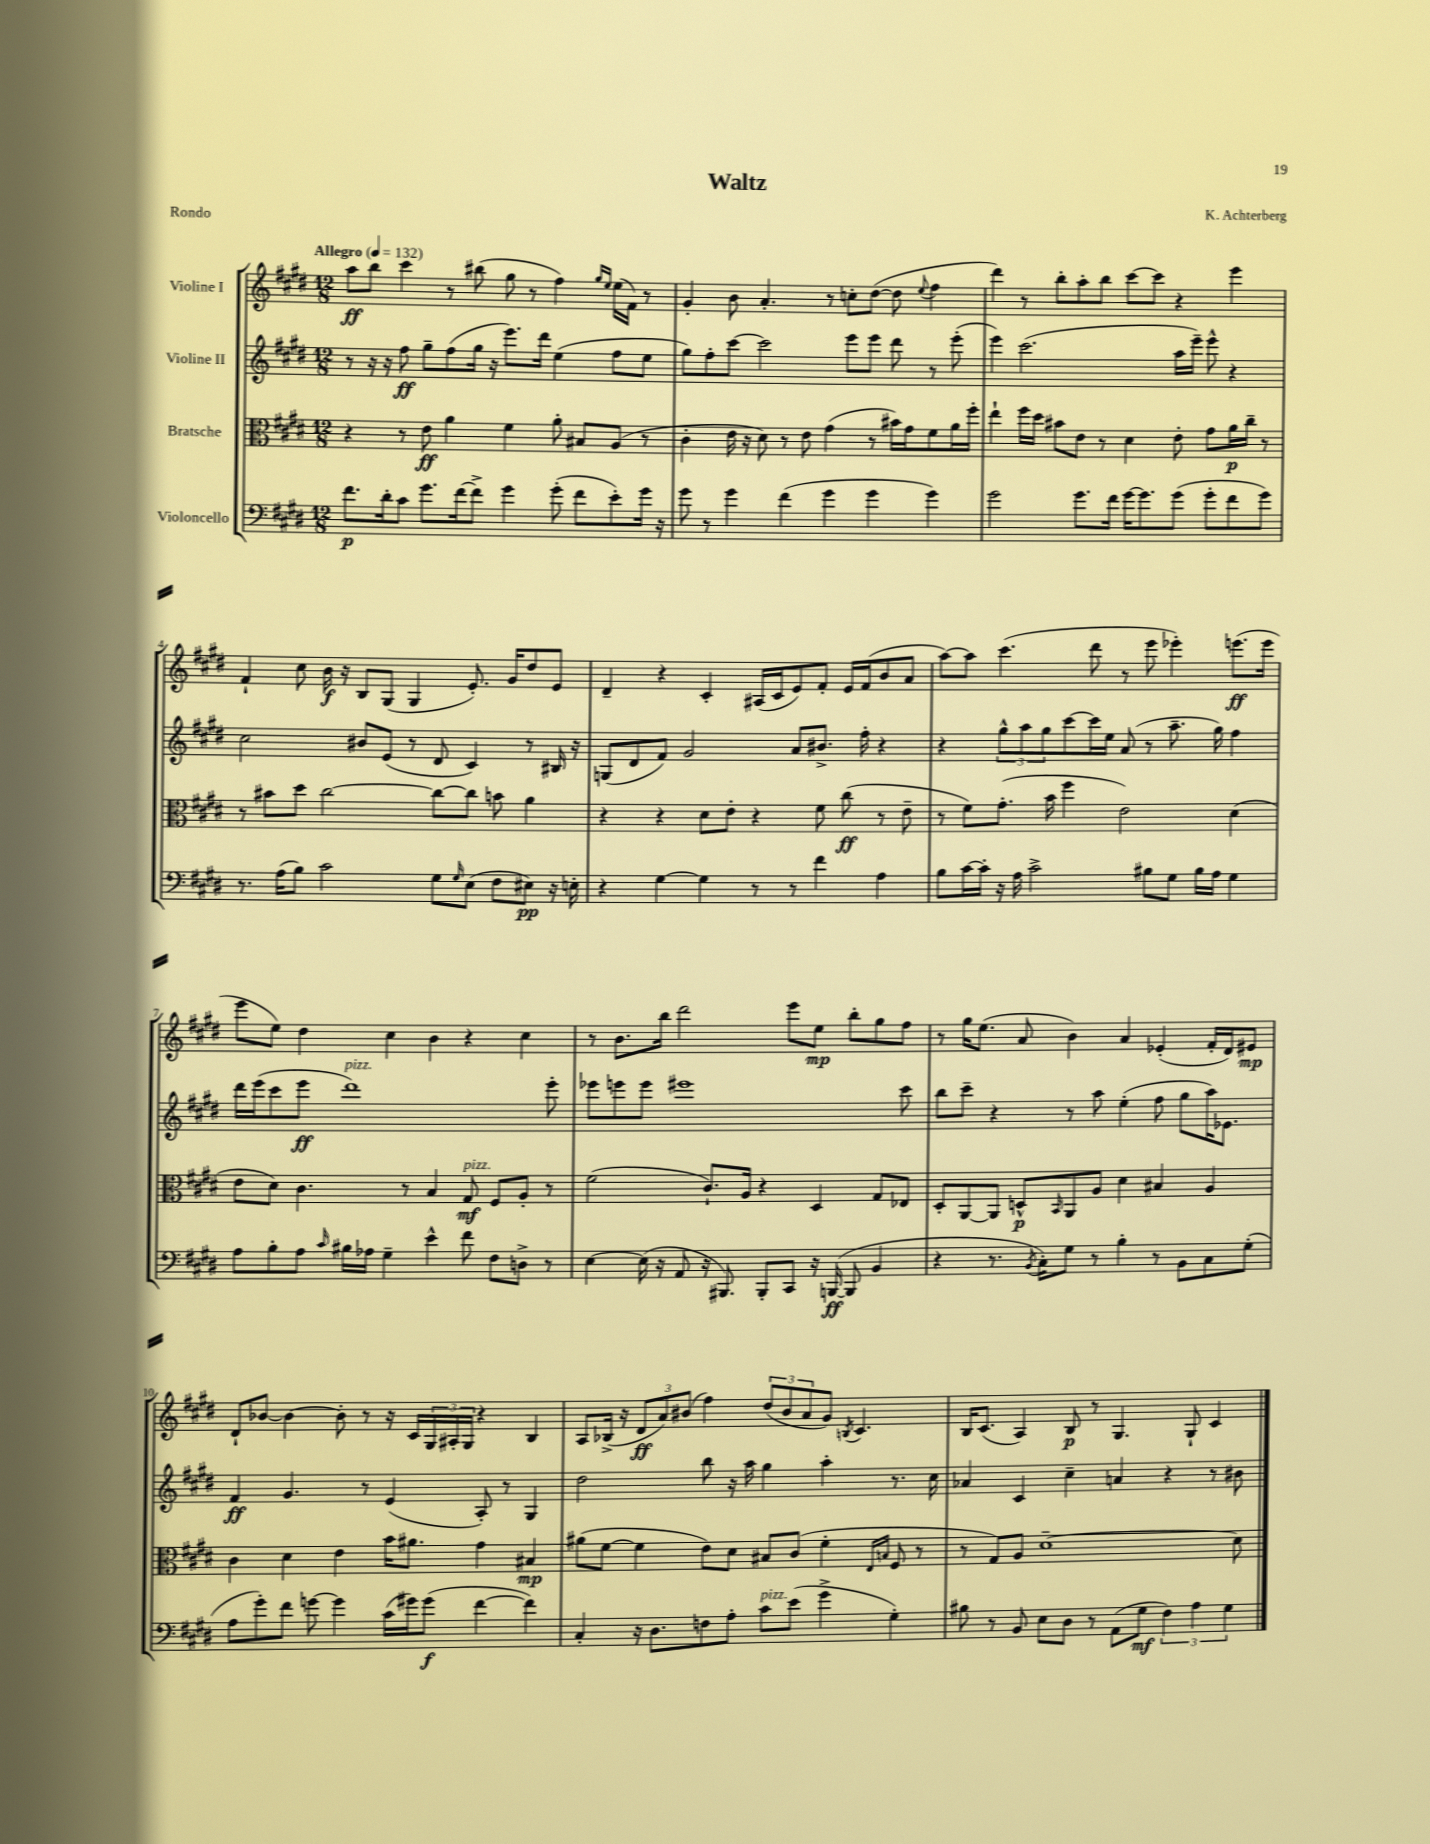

**kern	**dynam	**kern	**dynam	**kern	**dynam	**kern	**dynam
*part4	*part4	*part3	*part3	*part2	*part2	*part1	*part1
*staff4	*staff4	*staff3	*staff3	*staff2	*staff2	*staff1	*staff1
*I"Violoncello	*	*I"Bratsche	*	*I"Violine II	*	*I"Violine I	*
*clefF4	*	*clefC3	*	*clefG2	*	*clefG2	*
*k[f#c#g#d#]	*	*k[f#c#g#d#]	*	*k[f#c#g#d#]	*	*k[f#c#g#d#]	*
*M12/8	*	*M12/8	*	*M12/8	*	*M12/8	*
*MM132	*	*MM132	*	*MM132	*	*MM132	*
=1	=1	=1	=1	=1	=1	=1	=1
!	!	!	!	!	!	!LO:TX:a:B:t=Allegro	!
8.f#\L	p	4r	.	8r	.	8aa\L	ff
.	.	.	.	16r	.	8bb\J	.
16d#'\k	.	.	.	16r	.	.	.
8c#\J	.	8r	.	8ff#\	ff	4ccc#\	.
8.g#\L	.	8e\	ff	8gg#~\L	.	.	.
.	.	4a\	.	(8ff#\	.	8r	.
[16f#\k	.	.	.	.	.	.	.
8f#^\J]	.	.	.	16gg#\Jk	.	(8bb#X\	.
.	.	.	.	16r	.	.	.
4g#\	.	4f#\	.	8.eee\L)	.	8gg#\	.
.	.	.	.	.	.	8r	.
.	.	.	.	16ddd#\Jk	.	.	.
(8g#'\	.	8a'\	.	(4ee\	.	4ff#\)	.
8f#\L	.	8B#X/L	.	.	.	.	.
.	.	.	.	.	.	16qqgg#/LL	.
.	.	.	.	.	.	16qqee/JJ	.
8e'\)	.	(8A/J	.	8ff#\L	.	(16ee\LL	.
.	.	.	.	.	.	16f#\JJ)	.
16g#\Jk	.	8r	.	8ee\J	.	8r	.
16r	.	.	.	.	.	.	.
=2	=2	=2	=2	=2	=2	=2	=2
8g#\	.	4c#'\	.	8gg#\L)	.	4g#'/	.
8r	.	.	.	8ff#'\	.	.	.
4g#\	.	16e\	.	[8ccc#\J	.	8b\	.
.	.	16r	.	.	.	.	.
.	.	8d#\)	.	2ccc#\]	.	4.a'/	.
(4f#\	.	8r	.	.	.	.	.
.	.	8e\	.	.	.	.	.
4g#\	.	(4g#\	.	.	.	8r	.
.	.	.	.	8eee\L	.	8ccn'\L	.
4g#\	.	8r	.	8eee\J	.	([8dd#\J	.
.	.	16b#X\LL)	.	8ddd#\	.	8dd#\]	.
.	.	16g#\J	.	.	.	.	.
.	.	.	.	.	.	8qqee/	.
4g#\)	.	8f#\	.	8r	.	4ff#\	.
.	.	16a\L	.	(8eee'\	.	.	.
.	.	16ff#'\JJ	.	.	.	.	.
=3	=3	=3	=3	=3	=3	=3	=3
2g#\	.	4ee`\	.	4eee\)	.	4ddd#\)	.
.	.	16ff#\LL	.	(2.ccc#\	.	8r	.
.	.	16dd#\JJ	.	.	.	.	.
.	.	8b#X\L	.	.	.	8bb'\L	.
8.g#\L	.	8e\J	.	.	.	8aa'\	.
.	.	8r	.	.	.	8bb\J	.
16f#\Jk	.	.	.	.	.	.	.
[16g#\KL	.	4d#\	.	.	.	[8ccc#\L	.
8.g#\]	.	.	.	.	.	.	.
.	.	.	.	.	.	8ccc#\J]	.
(8g#\J	.	8e'\	.	16aa\LL	.	4r	.
.	.	.	.	16eee~\JJ)	.	.	.
8g#'\L	.	8g#\L	.	8eee^^\	.	.	.
8f#\	.	16a\L	p	4r	.	4eee\	.
.	.	16cc#~\JJ	.	.	.	.	.
8g#\J)	.	8r	.	.	.	.	.
!!LO:LB:g=z
=4	=4	=4	=4	=4	=4	=4	=4
8.r	.	8r	.	2cc#\	.	4f#`/	.
.	.	8b#X\L	.	.	.	.	.
(16A\KL	.	.	.	.	.	.	.
8B\J)	.	8dd#\J	.	.	.	8cc#\	.
2c#\	.	[2cc#\	.	.	.	16b\	f
.	.	.	.	.	.	16r	.
.	.	.	.	8b#X/L	.	8B/L	.
.	.	.	.	(8e/J	.	(8G#/J	.
.	.	.	.	8r	.	4G#/	.
8G#\L	.	8cc#\L_	.	8d#/	.	.	.
16qqG#/	.	.	.	.	.	.	.
(8E\J	.	8cc#\J]	.	4c#/)	.	8.e'/)	.
8F#\L	.	8bn\	.	.	.	.	.
.	.	.	.	.	.	16g#/KL	.
8E#X\J)	pp	4a\	.	8r	.	8dd#/	.
16r	.	.	.	16B#X/	.	8e/J	.
16En'\	.	.	.	16r	.	.	.
=5	=5	=5	=5	=5	=5	=5	=5
4r	.	4r	.	(8Gn/L	.	4d#~/	.
.	.	.	.	8d#/	.	.	.
[4G#\	.	4r	.	8f#/J)	.	4r	.
.	.	.	.	2g#/	.	.	.
4G#\]	.	8d#\L	.	.	.	4c#'/	.
.	.	8e'\J	.	.	.	.	.
8r	.	4r	.	.	.	(16A#X/LL	.
.	.	.	.	.	.	16c#/J	.
8r	.	.	.	8a/L	.	8e/)	.
4f#\	.	8f#\	.	8.b#X^/J	.	8f#'/J	.
.	.	(8cc#\	ff	.	.	16e/LL	.
.	.	.	.	16ff#'\	.	(16f#/J	.
4A\	.	8r	.	4r	.	8b/	.
.	.	8e~\	.	.	.	8a/J	.
=6	=6	=6	=6	=6	=6	=6	=6
8B\L	.	8r	.	4r	.	[8aa\L)	.
[16c#\L	.	8f#\L)	.	.	.	8aa\J]	.
16c#'\JJ]	.	.	.	.	.	.	.
16r	.	(8.g#'\J	.	12gg#^^\L	.	(4.ccc#\	.
16A\	.	.	.	.	.	.	.
.	.	.	.	12aa\	.	.	.
2c#^\	.	.	.	.	.	.	.
.	.	.	.	12gg#\	.	.	.
.	.	16b\	.	.	.	.	.
.	.	4ff#\	.	[8ccc#\	.	.	.
.	.	.	.	16ccc#\L]	.	8ddd#\	.
.	.	.	.	16ee\JJ	.	.	.
.	.	2e\)	.	(8a/	.	8r	.
8B#X\L	.	.	.	8r	.	8eee\	.
8G#\J	.	.	.	8.aa~\	.	4eee-X'\)	.
16B#\LL	.	.	.	.	.	.	.
16A\JJ	.	.	.	16gg#\)	.	.	.
4G#\	.	(4d#\	.	4ff#\	.	(8.eeen\L	ff
.	.	.	.	.	.	16eee\Jk	.
!!LO:LB:g=z
=7	=7	=7	=7	=7	=7	=7	=7
8A\L	.	8e\L	.	16ddd#\LL	.	8eee\L	.
.	.	.	.	(16eee\J	.	.	.
8B'\	.	8d#\J)	.	8ccc#\	.	8ee\J)	.
8A\J	.	4.c#\	.	8eee\J	ff	4dd#\	.
16qqc#/	.	.	.	.	.	.	.
!	!	!	!	!LO:TX:a:i:t=pizz.	!	!	!
16B#X\LL	.	.	.	1ddd#)	.	.	.
16A-X\JJ	.	.	.	.	.	.	.
4G#~\	.	.	.	.	.	4cc#\	.
.	.	8r	.	.	.	.	.
4e^^\	.	4B/	.	.	.	4b\	.
!	!	!LO:TX:a:i:t=pizz.	!	!	!	!	!
8f#\	.	8G#/	mf	.	.	4r	.
8F#\L	.	8F#/L	.	.	.	.	.
8Dn^\J	.	8A'/J	.	.	.	4cc#\	.
8r	.	8r	.	8eee'\	.	.	.
=8	=8	=8	=8	=8	=8	=8	=8
[4E\	.	(2f#\	.	8eee-X\L	.	8r	.
.	.	.	.	8eeen\	.	8.b\L	.
(16E\]	.	.	.	8eee\J	.	.	.
16r	.	.	.	.	.	16bb\Jk	.
8AA/	.	.	.	1eee#X	.	2ddd#\	.
16r	.	8.c#`/L)	.	.	.	.	.
8.BBB#X/)	.	.	.	.	.	.	.
.	.	16A/Jk	.	.	.	.	.
8BBB#'/L	.	4r	.	.	.	.	.
8CC#/J	.	.	.	.	.	8eee\L	.
16r	.	4D#/	.	.	.	8ee\J	mp
([16BBBn/	ff	.	.	.	.	.	.
8BBB/]	.	.	.	.	.	8bb'\L	.
4BB/	.	8G#/L	.	.	.	8gg#\	.
.	.	8E-X/J	.	8ccc#\	.	8ff#\J	.
=9	=9	=9	=9	=9	=9	=9	=9
4r	.	8D#'/L	.	8bb\L	.	8r	.
.	.	[8AA/	.	8ccc#~\J	.	16gg#\KL	.
.	.	.	.	.	.	(8.ee\J	.
8.r	.	8AA/J]	.	4r	.	.	.
.	.	8Dn^^/L	p	.	.	8a/	.
8qBB/	.	.	.	.	.	.	.
16C#'\KL)	.	.	.	.	.	.	.
.	.	16qqBB/	.	.	.	.	.
8G#\J	.	8AA/	.	8r	.	4b\)	.
8r	.	8A/J	.	8aa\	.	.	.
4B'\	.	4d#\	.	(4ee'\	.	4a/	.
8r	.	4B#X/	.	8ff#\	.	(4e-X'/	.
8BB\L	.	.	.	8gg#\L	.	.	.
8C#\	.	4A/	.	16aa\K)	.	16f#'/LL	.
.	.	.	.	8.e-X\J	.	16d#/J)	.
(8G#'\J	.	.	.	.	.	8e#X/J	mp
!!LO:LB:g=z
=10	=10	=10	=10	=10	=10	=10	=10
8A\L	.	4c#\	.	4f#/	ff	8d#`/L	.
8g#'\)	.	.	.	.	.	[8b-X/J	.
8f#\J	.	4d#\	.	4.g#/	.	4b-\_	.
[8gn\	.	.	.	.	.	.	.
4g\]	.	4e\	.	.	.	8b-'\]	.
.	.	.	.	8r	.	8r	.
(16c#\LL	.	16b\KL	.	(4e/	.	16r	.
16g#X\J)	.	8.a#X\J	.	.	.	16c#/LL	.
(8g#\J	f	.	.	.	.	24G#/	.
.	.	.	.	.	.	24A#X'/	.
.	.	.	.	.	.	24G#/JJ	.
[4f#\	.	4g#\	.	8A'/)	.	4r	.
.	.	.	.	8r	.	.	.
4f#\])	.	4B#X/	mp	4G#/	.	4B/	.
=11	=11	=11	=11	=11	=11	=11	=11
4C#'/	.	(8a#X\L	.	2dd#\	.	8A/L	.
.	.	[8f#\J	.	.	.	(16B-X^/Jk	.
.	.	.	.	.	.	16r	.
16r	.	4f#\]	.	.	.	12d#/L	ff
8.D#\L	.	.	.	.	.	.	.
.	.	.	.	.	.	12a/)	.
.	.	.	.	.	.	(12b#X/J	.
8Fn\	.	8e\L)	.	8bb\	.	4ff#\)	.
8A'\J	.	8d#\J	.	16r	.	.	.
.	.	.	.	16aa\	.	.	.
!LO:TX:a:i:t=pizz.	!	!	!	!	!	!	!
8c#\L	.	8B#X/L	.	4gg#\	.	(12dd#/L	.
.	.	.	.	.	.	12b#/	.
(8e\J	.	(8c#/J	.	.	.	.	.
.	.	.	.	.	.	12a/	.
4g#^\	.	4f#'\	.	4aa'\	.	8g#/J)	.
.	.	.	.	.	.	8qBn/	.
.	.	.	.	.	.	4.c#/	.
.	.	16qqE/LL	.	.	.	.	.
.	.	16qqBn/JJ	.	.	.	.	.
4G#'\)	.	8F#/	.	8.r	.	.	.
.	.	8r	.	.	.	.	.
.	.	.	.	16cc#\	.	.	.
=12	=12	=12	=12	=12	=12	=12	=12
8B#X\	.	8r	.	4a-X/	.	16B/KL	.
.	.	.	.	.	.	(8.c#/J	.
8r	.	8G#/L)	.	.	.	.	.
8BB/	.	8A/J	.	4c#/	.	4A/)	.
8E\L	.	[1d#~	.	.	.	.	.
8D#\J	.	.	.	4cc#~\	.	8B/	p
8r	.	.	.	.	.	8r	.
(8AA\L	.	.	.	4an/	.	4.G#/	.
8G#\J	mf	.	.	.	.	.	.
6F#\)	.	.	.	4r	.	.	.
.	.	.	.	.	.	8G#`/	.
6A\	.	.	.	.	.	.	.
.	.	.	.	8r	.	4c#/	.
6G#\	.	.	.	.	.	.	.
.	.	8d#\]	.	8b#X\	.	.	.
==	==	==	==	==	==	==	==
*-	*-	*-	*-	*-	*-	*-	*-
